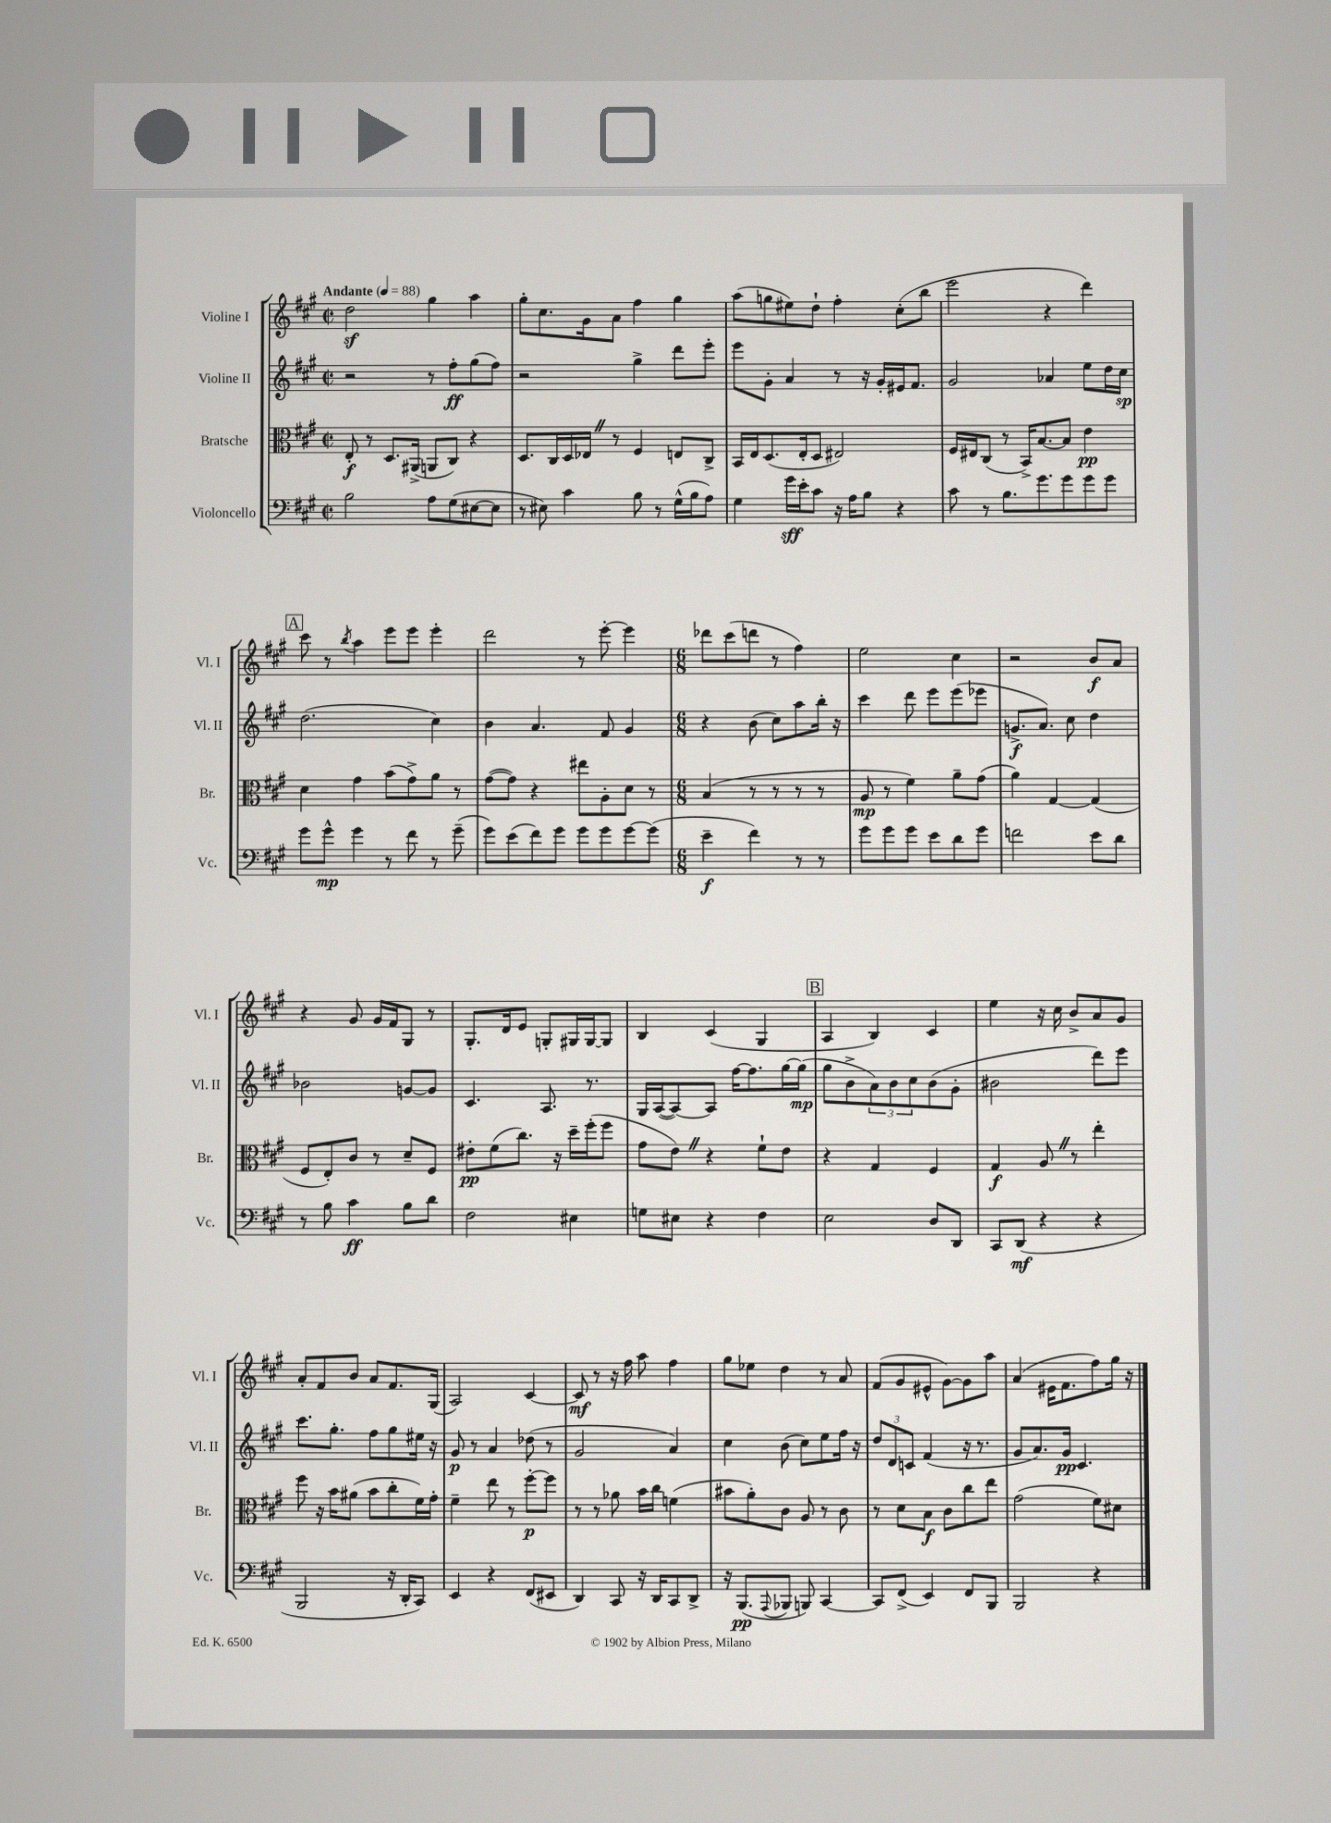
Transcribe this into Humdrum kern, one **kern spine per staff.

**kern	**dynam	**kern	**dynam	**kern	**dynam	**kern	**dynam
*part4	*part4	*part3	*part3	*part2	*part2	*part1	*part1
*staff4	*staff4	*staff3	*staff3	*staff2	*staff2	*staff1	*staff1
*I"Violoncello	*	*I"Bratsche	*	*I"Violine II	*	*I"Violine I	*
*I'Vc.	*	*I'Br.	*	*I'Vl. II	*	*I'Vl. I	*
*clefF4	*	*clefC3	*	*clefG2	*	*clefG2	*
*k[f#c#g#]	*	*k[f#c#g#]	*	*k[f#c#g#]	*	*k[f#c#g#]	*
*M2/2	*	*M2/2	*	*M2/2	*	*M2/2	*
*met(c|)	*	*met(c|)	*	*met(c|)	*	*met(c|)	*
*MM88	*	*MM88	*	*MM88	*	*MM88	*
=1	=1	=1	=1	=1	=1	=1	=1
!	!	!	!	!	!	!LO:TX:a:B:t=Andante	!
2B\	.	8E'/	f	2r	.	2ddz\	.
.	.	8r	.	.	.	.	.
.	.	8.D/L	.	.	.	.	.
.	.	(16AA#X^/Jk	.	.	.	.	.
8A\L	.	8AAn/L	.	8r	.	4gg#\	.
(8G#\	.	8C#/J)	.	8ff#'\L	ff	.	.
[8E#X\	.	4r	.	(8gg#\	.	4aa\	.
8E#\J]	.	.	.	8ff#\J)	.	.	.
=2	=2	=2	=2	=2	=2	=2	=2
8r	.	8.D/L	.	2r	.	8gg#'\L	.
8E#X\)	.	.	.	.	.	8.cc#\	.
.	.	16C#/L	.	.	.	.	.
4c#\	.	16D/	.	.	.	.	.
.	.	16E-XZ/JJ	.	.	.	16g#\k	.
.	.	8r	.	.	.	8a\J	.
8B\	.	4F#/	.	4gg#^\	.	4ff#\	.
8r	.	.	.	.	.	.	.
(16G#^^\LL	.	8En/L	.	8ddd\L	.	4gg#\	.
16B\J	.	.	.	.	.	.	.
8A\J)	.	8C#^/J	.	8eee'\J	.	.	.
=3	=3	=3	=3	=3	=3	=3	=3
4G#\	.	16BB/LL	.	8eee\L	.	(8aa\L	.
.	.	16E/J	.	.	.	.	.
.	.	(8.D/	.	8g#'\J	.	8ggn\	.
16g#\LL	sff	.	.	4a/	.	8ee#X\)	.
16e'\J	.	16E'/k	.	.	.	.	.
8c#\J	.	8D/J	.	.	.	8dd`\J	.
16r	.	2E#X/)	.	8r	.	4ff#'\	.
16A\KL	.	.	.	.	.	.	.
8B\J	.	.	.	16r	.	.	.
.	.	.	.	16g#'/LL	.	.	.
4r	.	.	.	16e#X/J	.	(8cc#'\L	.
.	.	.	.	8.f#/J	.	.	.
.	.	.	.	.	.	8bb\J	.
=4	=4	=4	=4	=4	=4	=4	=4
8c#\	.	16F#/LL	.	2g#/	.	2eee\	.
.	.	16E#X/J	.	.	.	.	.
8r	.	(8C#/J	.	.	.	.	.
8.B\L	.	8r	.	.	.	.	.
.	.	16BB^/KL)	.	.	.	.	.
8.g#\	.	[8.B/	.	.	.	.	.
.	.	.	.	4a-X/	.	4r	.
8g#\	.	8B/J]	.	.	.	.	.
8g#\	.	4e\	pp	8ee\L	.	4ddd\)	.
8g#\J	.	.	.	16dd\L	.	.	.
.	.	.	.	16cc#\JJ	sp	.	.
!!LO:LB:g=z
!!LO:REH:place=s1:t=A
=5	=5	=5	=5	=5	=5	=5	=5
8g#\L	.	4d\	.	(2.dd\	.	8ccc#\	.
8g#^^\J	mp	.	.	.	.	8r	.
.	.	.	.	.	.	8qbb/	.
4g#\	.	4g#\	.	.	.	4aa\	.
8r	.	(8b\L	.	.	.	8eee\L	.
8f#\	.	8g#^\)	.	.	.	8eee\J	.
8r	.	8a\J	.	4cc#\)	.	4eee'\	.
(8g#~\	.	8r	.	.	.	.	.
=6	=6	=6	=6	=6	=6	=6	=6
8g#\L)	.	([8g#\L	.	4b\	.	2ddd\	.
(8e\	.	8g#\J])	.	.	.	.	.
8f#\)	.	4r	.	4.a/	.	.	.
8g#\J	.	.	.	.	.	.	.
8g#\L	.	8ee#X\L	.	.	.	8r	.
8g#\	.	8A'\	.	8f#/	.	[8eee'\	.
[8g#\	.	8d\J	.	4g#/	.	4eee\]	.
(8g#\J]	.	8r	.	.	.	.	.
=7	=7	=7	=7	=7	=7	=7	=7
*M6/8	*	*M6/8	*	*M6/8	*	*M6/8	*
4e~\	f	(4B/	.	4r	.	8ddd-X\L	.
.	.	.	.	.	.	(8ccc#\	.
4f#\)	.	8r	.	(8b\	.	8dddn\J	.
.	.	8r	.	8cc#\L)	.	8r	.
8r	.	8r	.	8aa\	.	4ff#\)	.
8r	.	8r	.	16bb'\Jk	.	.	.
.	.	.	.	16r	.	.	.
=8	=8	=8	=8	=8	=8	=8	=8
8g#\L	.	8A/	mp	4ccc#\	.	2ee\	.
8g#\	.	8r	.	.	.	.	.
8g#\J	.	4f#\)	.	8ddd\	.	.	.
8e\L	.	.	.	8eee\L	.	.	.
8d\	.	8a~\L	.	(8eee\	.	4cc#\	.
8g#\J	.	(8g#\J	.	8eee-X\J	.	.	.
=9	=9	=9	=9	=9	=9	=9	=9
2fn\	.	4a\)	.	8.gn^/L	f	2r	.
.	.	.	.	8.a/J)	.	.	.
.	.	[4G#/	.	.	.	.	.
.	.	.	.	8cc#\	.	.	.
8e\L	.	(4G#/]	.	4dd\	.	8b/L	f
8d\J	.	.	.	.	.	8a/J	.
!!LO:LB:g=z
=10	=10	=10	=10	=10	=10	=10	=10
8r	.	8F#/L	.	2b-X\	.	4r	.
8B\	.	8E'/)	.	.	.	.	.
4c#\	ff	8c#/J	.	.	.	8g#/	.
.	.	8r	.	.	.	16g#/LL	.
.	.	.	.	.	.	16f#/J	.
8B\L	.	8d~/L	.	[8gn/L	.	8G#/J	.
8d\J	.	8F#/J	.	8g/J]	.	8r	.
=11	=11	=11	=11	=11	=11	=11	=11
2F#\	.	8e#X'\L	pp	4.c#/	.	8.G#'/L	.
.	.	(8f#\	.	.	.	.	.
.	.	.	.	.	.	16d/k	.
.	.	8.cc#\J)	.	.	.	8e/J	.
.	.	.	.	8.A/	.	8Gn'/L	.
.	.	16r	.	.	.	.	.
4E#X\	.	16dd~\LL	.	.	.	16G#X/L	.
.	.	(16ff#'\J	.	8.r	.	[16G#/J	.
.	.	8ff#\J	.	.	.	8G#/J]	.
=12	=12	=12	=12	=12	=12	=12	=12
8Gn\L	.	8g#\L	.	16G#/LL	.	4B/	.
.	.	.	.	([16A/J	.	.	.
8E#X\J	.	8eZ\J)	.	8A/_)	.	.	.
4r	.	4r	.	8A/J]	.	(4c#/	.
.	.	.	.	[16ff#\KL	.	.	.
.	.	.	.	8.ff#\]	.	.	.
4F#\	.	8f#`\L	.	.	.	4G#/	.
.	.	8e\J	.	[16gg#\L	.	.	.
.	.	.	.	(16gg#\JJ]	mp	.	.
!!LO:REH:place=s1:t=B
=13	=13	=13	=13	=13	=13	=13	=13
2E\	.	4r	.	8gg#\L	.	4A/	.
.	.	.	.	8b^\	.	.	.
.	.	4G#/	.	12a\)	.	4B/)	.
.	.	.	.	12b\	.	.	.
.	.	.	.	12cc#\	.	.	.
8D/L	.	4F#/	.	(8b\	.	4c#/	.
8DD/J	.	.	.	8g#'\J	.	.	.
=14	=14	=14	=14	=14	=14	=14	=14
8CC#/L	.	4G#/	f	2b#X\	.	4ee\	.
(8DD/J	mf	.	.	.	.	.	.
4r	.	8AZ/	.	.	.	16r	.
.	.	.	.	.	.	16cc#\	.
.	.	8r	.	.	.	8b^/L	.
4r	.	4ee'\	.	8ddd\L)	.	8a/	.
.	.	.	.	8eee\J	.	8g#/J	.
!!LO:LB:g=z
=15	=15	=15	=15	=15	=15	=15	=15
2BBB/	.	8ff#\	.	8.ccc#\L	.	8a'/L	.
.	.	16r	.	.	.	8f#/	.
.	.	16b\KL	.	8.gg#'\J	.	.	.
.	.	(8a#X\J	.	.	.	8b/J	.
.	.	8b\L	.	8ff#\L	.	8a/L	.
16r	.	8cc#'\	.	8gg#\	.	8.f#/	.
16DD'/KL	.	.	.	.	.	.	.
8CC#/J)	.	16f#\L)	.	16ee#X\Jk	.	.	.
.	.	16g#'\JJ	.	16r	.	(16G#/Jk	.
=16	=16	=16	=16	=16	=16	=16	=16
4EE/	.	4f#~\	.	8g#/	p	2A/)	.
.	.	.	.	8r	.	.	.
4r	.	8ee\	.	4a/	.	.	.
.	.	8r	.	.	.	.	.
(8FF#/L	.	[8ff#'\L	p	(8dd-X\	.	[4c#/	.
8EE#X/J	.	8ff#\J]	.	8r	.	.	.
=17	=17	=17	=17	=17	=17	=17	=17
4DD/)	.	8r	.	2g#/	.	8c#/]	mf
.	.	8r	.	.	.	8r	.
8CC#/	.	8a-X\	.	.	.	16r	.
.	.	.	.	.	.	16ff#\	.
16r	.	16b\LL	.	.	.	8aa\	.
16DD/KL	.	16cc#\JJ	.	.	.	.	.
8CC#/	.	(4fn\	.	4a/)	.	4ff#\	.
8DD^/J	.	.	.	.	.	.	.
=18	=18	=18	=18	=18	=18	=18	=18
16r	.	8b#X\L	.	4cc#\	.	8gg#\L	.
(8.BBB/L	pp	.	.	.	.	.	.
.	.	8a'\)	.	.	.	8ee-X\J	.
8qqAAA/	.	.	.	.	.	.	.
8BBB-X/J	.	8c#\J	.	(8b\	.	4dd\	.
8BBBn/)	.	8A/	.	8cc#\L)	.	.	.
[4CC#/	.	8r	.	8ee\	.	8r	.
.	.	8c#\	.	16ff#\Jk	.	8a/	.
.	.	.	.	16r	.	.	.
=19	=19	=19	=19	=19	=19	=19	=19
8CC#/L]	.	8r	.	12dd/L	.	(8f#/L	.
.	.	.	.	12d/	.	.	.
(8FF#^/J	.	8d\L	.	.	.	8g#/	.
.	.	.	.	12cn/J	.	.	.
4EE/)	.	8B\J	f	(4f#/	.	8e#X^^/J	.
.	.	8c#\L	.	.	.	[8g#\L)	.
8FF#/L	.	8cc#\	.	16r	.	8g#\]	.
.	.	.	.	8.r	.	.	.
8BBB/J	.	8ee\J	.	.	.	8aa\J	.
=20	=20	=20	=20	=20	=20	=20	=20
2BBB/	.	(2g#\	.	8g#/L	.	(4a/	.
.	.	.	.	8.a/)	.	.	.
.	.	.	.	.	.	16e#X\KL	.
.	.	.	.	16g#/Jk	pp	8.f#\	.
.	.	.	.	4.c#/	.	.	.
4r	.	8f#\L)	.	.	.	8ff#\)	.
.	.	8d#X\J	.	.	.	16gg#\Jk	.
.	.	.	.	.	.	16r	.
==	==	==	==	==	==	==	==
*-	*-	*-	*-	*-	*-	*-	*-
